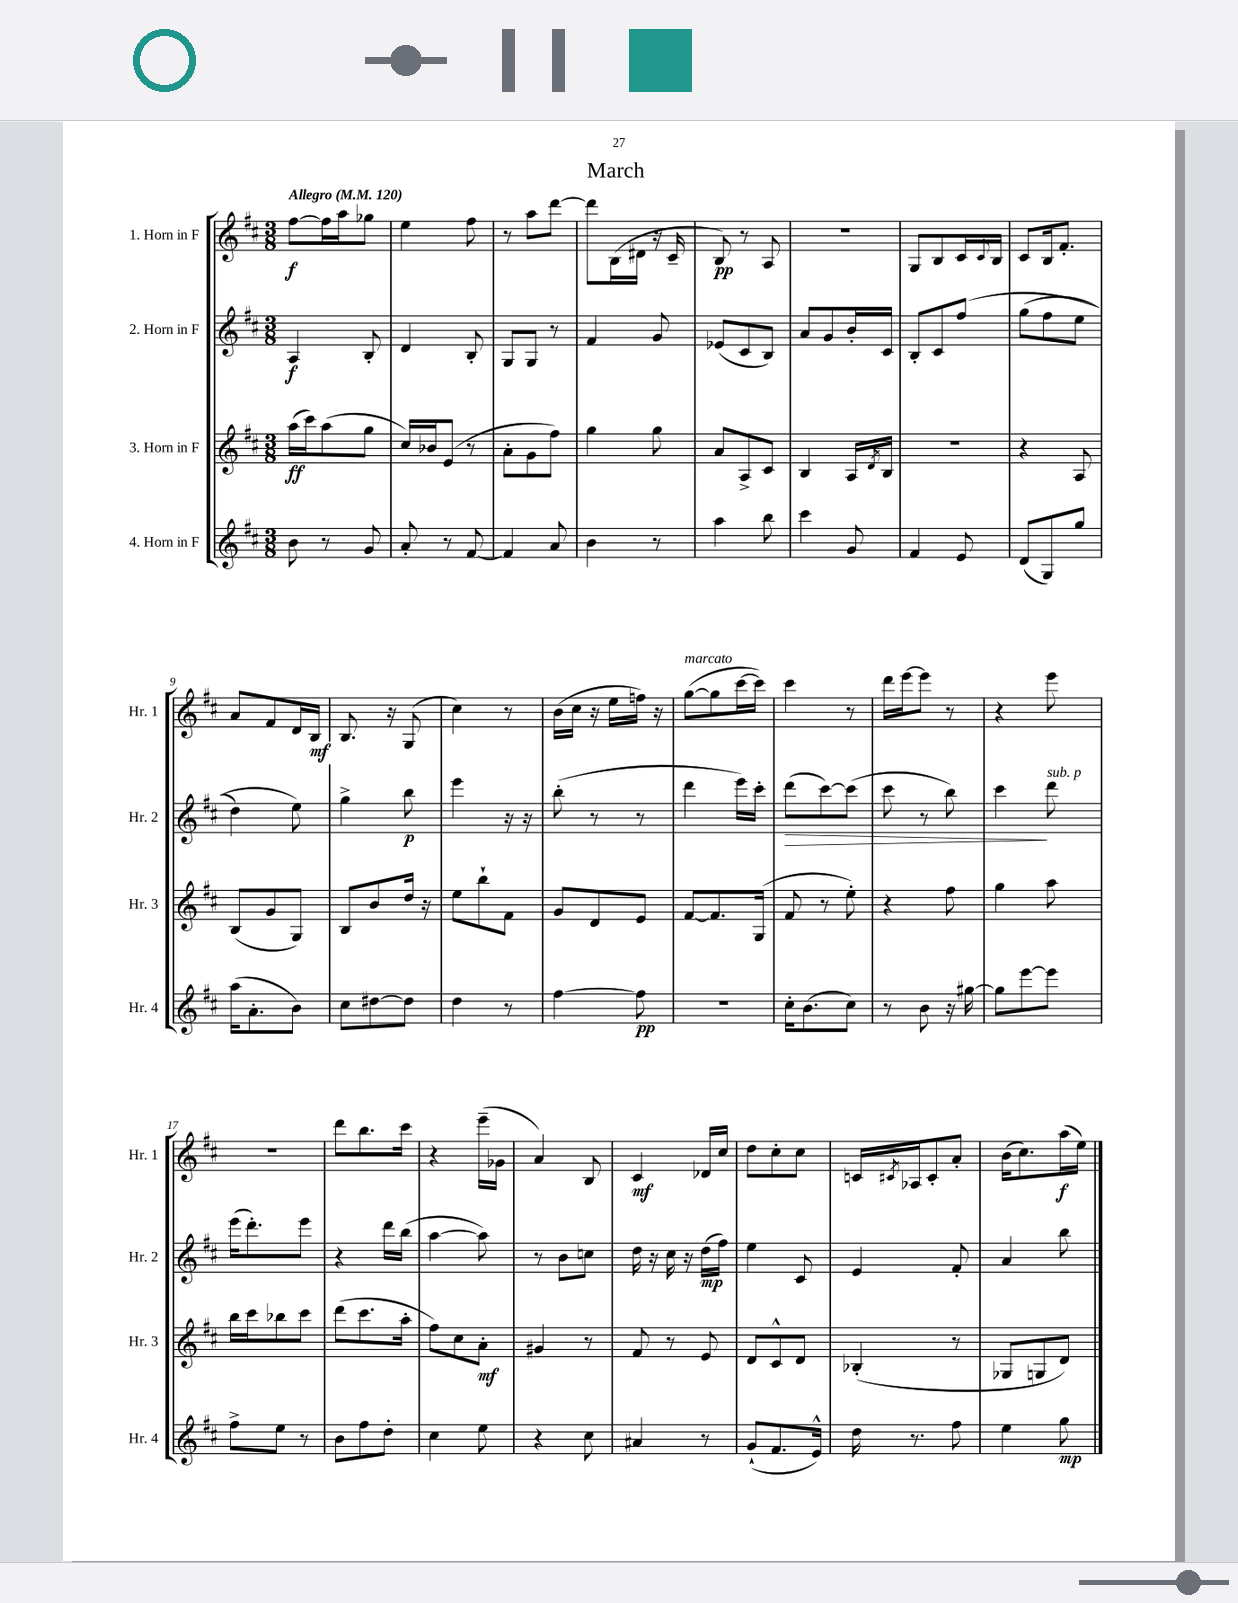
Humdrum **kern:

**kern	**kern	**kern	**kern
*staff4	*staff3	*staff2	*staff1
*clefG2	*clefG2	*clefG2	*clefG2
*k[f#c#]	*k[f#c#]	*k[f#c#]	*k[f#c#]
*M3/8	*M3/8	*M3/8	*M3/8
*MM120	*MM120	*MM120	*MM120
8b	(16aa	4A	[8ff#
.	16ccc#)	.	.
8r	(8aa	.	16ff#]
.	.	.	16aa
8g	8gg	8B'	8gg-
=	=	=	=
8a'	16cc#)	4d	4ee
.	16b-	.	.
8r	(8e	.	.
[8f#	8r	8B'	8ff#
=	=	=	=
4f#]	8a'	8G	8r
.	8g	8G	8aa
8a	8ff#)	8r	[8ddd
=	=	=	=
4b	4gg	4f#	8ddd]
.	.	.	(16B
.	.	.	16d#
8r	8gg	8g	16r
.	.	.	16c#~
=	=	=	=
4aa	8a	(8e-	8B)
.	8A^	8c#	8r
8bb	8c#	8B)	8A
=	=	=	=
4ccc#	4B	8a	4.r
.	.	8g	.
8g	16A	16b'	.
.	8qd	.	.
.	16B	16c#	.
=	=	=	=
4f#	4.r	8B'	8G
.	.	8c#	8B
8e	.	&(8ff#	16c#
.	.	.	8qqc#
.	.	.	16B
=	=	=	=
(8d	4r	(8gg	8c#
8G)	.	8ff#	16B
.	.	.	8.f#'
8gg	8A	8ee	.
=	=	=	=
(16aa	(8B	4dd)	8a
8.a'	.	.	.
.	8g	.	8f#
8b)	8G)	8ee&)	16d
.	.	.	16B
=	=	=	=
8cc#	8B	4gg^	8.B
[8dd#	8b	.	.
.	.	.	16r
8dd#]	16dd	8bb	(8G
.	16r	.	.
=	=	=	=
4dd	8ee	4eee	4cc#)
.	8bb`	.	.
8r	8f#	16r	8r
.	.	16r	.
=	=	=	=
[4ff#	8g	(8bb'	(16b
.	.	.	16cc#
.	8d	8r	16r
.	.	.	16ee
8ff#]	8e	8r	16ff)
.	.	.	16r
=	=	=	=
4.r	[8f#	4ddd	([8gg
.	8.f#]	.	8gg]
.	.	16eee)	[16ccc#
.	(16G	16ccc#'	16ccc#])
=	=	=	=
16cc#'	8f#	(8ddd	4ccc#
(8.b	.	.	.
.	8r	[8ccc#)	.
8cc#)	8ee')	(8ccc#]	8r
=	=	=	=
8r	4r	8ccc#	16ddd
.	.	.	[16eee
8b	.	8r	8eee]
16r	8ff#	8bb)	8r
[16gg#	.	.	.
=	=	=	=
8gg#]	4gg	4ccc#	4r
[8eee	.	.	.
8eee]	8aa	8ddd	8eee
=	=	=	=
8ff#^	16bb	(16eee	4.r
.	16ccc#	8.ddd')	.
8ee	8bb-	.	.
8r	8ccc#	8eee	.
=	=	=	=
8b	(8ddd	4r	8ddd
8ff#	8.ccc#	.	8.bb
8dd'	.	16ddd	.
.	16aa'	(16bb	16ccc#
=	=	=	=
4cc#	8ff#)	[4aa	4r
.	8cc#	.	.
8ee	8a'	8aa])	(16eee~
.	.	.	16g-
=	=	=	=
4r	4g#	8r	4a)
.	.	8b	.
8cc#	8r	8cc	8B
=	=	=	=
4a#	8f#	16dd	4c#
.	.	16r	.
.	8r	16cc#	.
.	.	16r	.
8r	8e	(16dd	16d-
.	.	16ff#)	16cc#
=	=	=	=
(8g`	8d	4ee	8dd
8.f#	8c#^^	.	8cc#'
.	8d	8c#	8cc#
16e^^)	.	.	.
=	=	=	=
16dd	(4B-'	4e	16c
.	.	.	8qc#
8.r	.	.	16A-
.	.	.	8c#'
8ff#	8r	8f#'	8a'
=	=	=	=
4ee	8G-	4a	(16b
.	.	.	8.cc#)
.	8G	.	.
8gg	8d)	8bb	(16aa
.	.	.	16ee)
==	==	==	==
*-	*-	*-	*-
